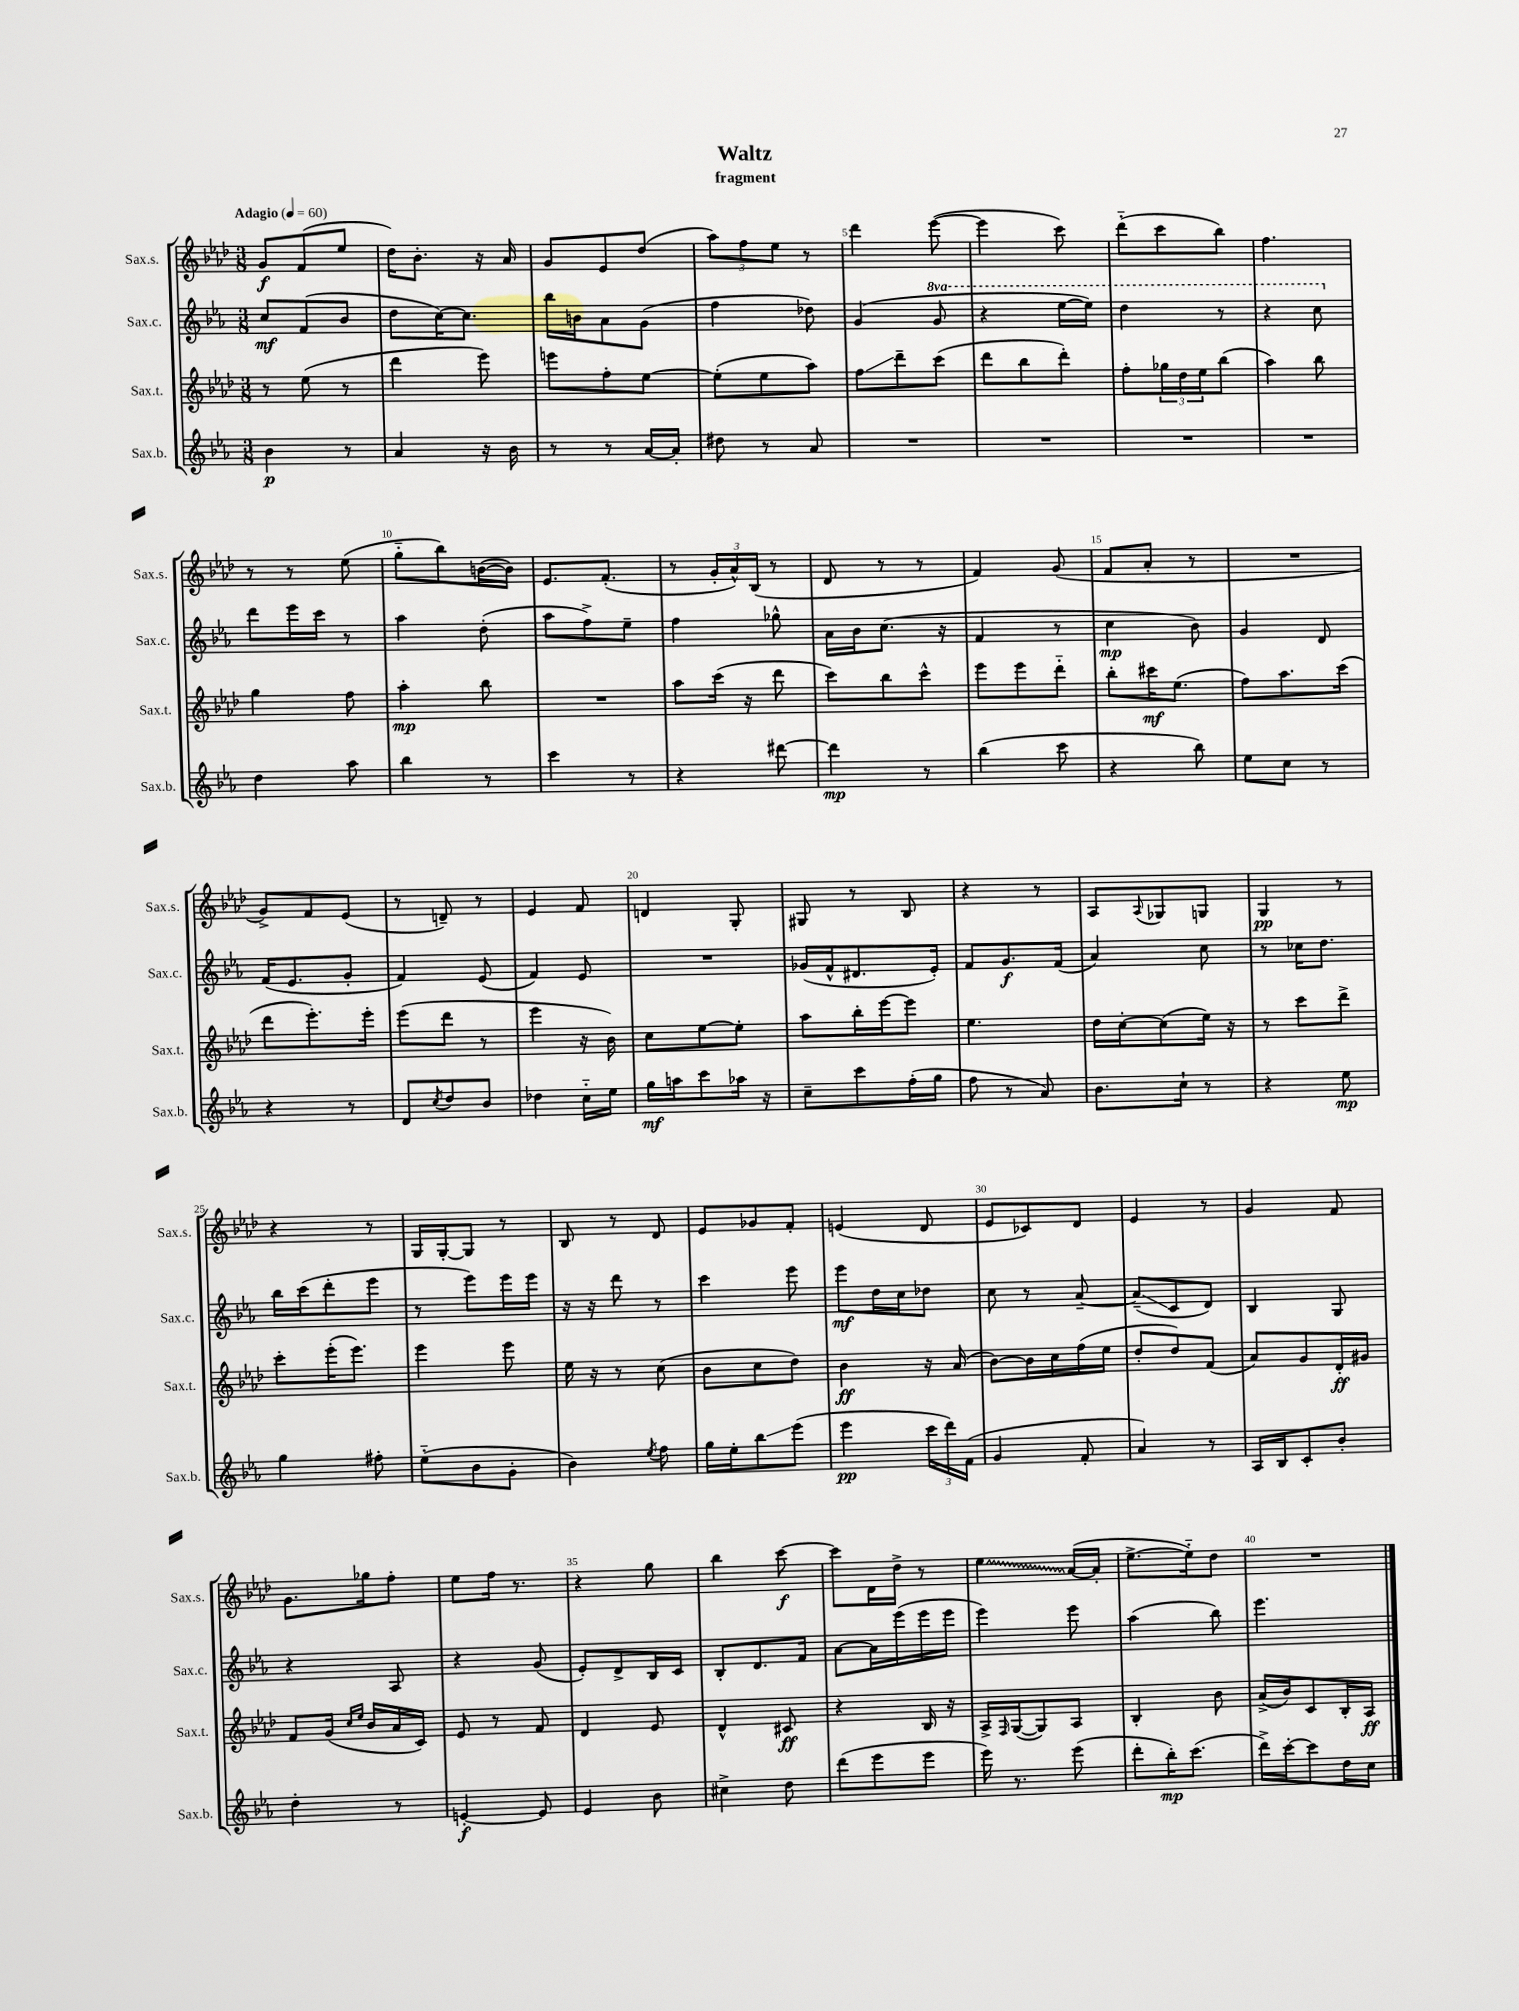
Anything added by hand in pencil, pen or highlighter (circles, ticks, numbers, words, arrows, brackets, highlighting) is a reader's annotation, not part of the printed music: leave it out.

**kern	**kern	**kern	**kern
*staff4	*staff3	*staff2	*staff1
*clefG2	*clefG2	*clefG2	*clefG2
*k[b-e-a-]	*k[b-e-a-d-]	*k[b-e-a-]	*k[b-e-a-d-]
*M3/8	*M3/8	*M3/8	*M3/8
*MM60	*MM60	*MM60	*MM60
4b-	8r	8cc	8g
.	(8ee-	(8f	(8f
8r	8r	8b-	8ee-
=	=	=	=
4a-	4ddd-	8dd	16dd-)
.	.	.	8.b-'
.	.	[16cc)	.
.	.	8.cc]	.
16r	8eee-)	.	16r
16b-	.	.	16a-
=	=	=	=
8r	8eee	16bb-	8g
.	.	16b	.
8r	8ff'	8a-	8e-
[16a-	[8ee-	(8g	(8dd-
16a-']	.	.	.
=	=	=	=
8dd#	(8ee-']	4ff	12aa-)
.	.	.	12ff
8r	8ee-	.	.
.	.	.	12ee-
8a-	8aa-)	8dd-)	8r
=	=	=	=
4.r	8ff	(4g	4ddd-
.	8ddd-~	.	.
.	(8ccc	8gg	([8eee-
=	=	=	=
4.r	8ddd-	4r	4eee-]
.	8bb-	.	.
.	8ddd-')	[16eee-	8ccc)
.	.	16eee-])	.
=	=	=	=
4.r	8ff'	4ddd	(8ddd-'~
.	24gg-	.	8ccc
.	24dd-	.	.
.	24ee-	.	.
.	(8bb-	8r	8bb-)
=	=	=	=
4.r	4aa-)	4r	4.ff
.	8bb-	8ccc	.
=	=	=	=
4dd	4gg	8ddd	8r
.	.	16eee-	8r
.	.	16ccc	.
8aa-	8ff	8r	(8ee-
=	=	=	=
4bb-	4aa-'	4aa-	8gg'~
.	.	.	8bb-)
8r	8bb-	(8dd'	([16b
.	.	.	16b])
=	=	=	=
4ccc	4.r	8aa-	8.e-
.	.	8ff^)	.
.	.	.	(8.f'
8r	.	8ee-~	.
=	=	=	=
4r	8aa-	4ff	8r
.	(16ccc	.	24g'
.	.	.	24a-^^)
.	16r	.	.
.	.	.	(24B-
[8ddd#	8ddd-	8gg-^^	8r
=	=	=	=
4ddd#]	8ccc)	16a-	8d-
.	.	16b-	.
.	8bb-	(8.cc	8r
8r	8ccc^^	.	8r
.	.	16r	.
=	=	=	=
(4bb-	8eee-	4f	4f)
.	8eee-	.	.
8ccc	8ddd-'~	8r	(8g
=	=	=	=
4r	8bb-'	4cc	8f
.	16ccc#	.	8a-'
.	(8.ee-	.	.
8bb-)	.	8b-)	8r
=	=	=	=
8ee-	8ff)	4g	4.r
8cc	8.aa-	.	.
8r	.	8d	.
.	(16ccc	.	.
=	=	=	=
4r	8ddd-	(16f	8g^)
.	.	8.e-	.
.	8.eee-')	.	8f
8r	.	8g'	(8e-
.	16eee-'	.	.
=	=	=	=
8d	(8eee-	4f)	8r
8qcc	.	.	.
8dd	8ddd-	.	8d~)
8b-	8r	(8e-	8r
=	=	=	=
4dd-	4eee-	4f)	4e-
16cc'~	16r	8e-	8f
16ee-	16b-)	.	.
=	=	=	=
16gg	8cc	4.r	4d
16aa	.	.	.
8ccc	[8ee-	.	.
16aa-	8ee-']	.	8G'
16r	.	.	.
=	=	=	=
8cc~	8aa-	(16g-	8G#
.	.	16f^^	.
8ccc	16bb-'	8.d#	8r
.	[16eee-	.	.
(16ff'	8eee-]	.	8B-
16gg	.	16e-')	.
=	=	=	=
8ff	4.ee-	8f	4r
8r	.	8.g	.
8a-)	.	.	8r
.	.	(16f	.
=	=	=	=
8.b-	16dd-	4a-)	8A-
.	[16cc'	.	.
.	.	.	8qqA-
.	(8cc]	.	8G-
16cc`	.	.	.
8r	16ee-)	8cc	8G
.	16r	.	.
=	=	=	=
4r	8r	8r	4G
.	8ccc	16cc-	.
.	.	8.dd	.
8ee-	8ddd-^	.	8r
=	=	=	=
4gg	8ccc'	16bb-	4r
.	.	(16ccc	.
.	(16eee-'	8ddd'	.
.	8.eee-)	.	.
8ff#'	.	8eee-	8r
=	=	=	=
(8ee-'~	4eee-	8r	16G
.	.	.	[16G'
8b-	.	8eee-)	8G]
8g'	8eee-	16eee-	8r
.	.	16eee-	.
=	=	=	=
4b-)	16ee-	16r	8B-
.	16r	16r	.
.	8r	8ddd	8r
8qee-	.	.	.
8ff	(8cc	8r	8d-
=	=	=	=
16gg	8b-	4ccc	8e-
16ee-'	.	.	.
8bb-	8cc	.	8g-
(8eee-	8dd-)	8eee-	8f'
=	=	=	=
4eee-	4b-	8eee-	(4e
.	.	16dd	.
.	.	16cc	.
24ccc	16r	8dd-	8d-
24ddd)	.	.	.
.	(16a-	.	.
(24f	.	.	.
=	=	=	=
4g	[8b-)	8cc	8e-
.	16b-]	8r	8c-)
.	16cc	.	.
8f'	(16ff	[8a-~	8d-
.	16ee-	.	.
=	=	=	=
4a-)	8dd-'	(8a-~]	4e-
.	8dd-)	8c	.
8r	(8f	8d)	8r
=	=	=	=
16A-	8a-)	4B-	4g
16B-	.	.	.
8c'	8g	.	.
8b-'	16d-'	8G	8f
.	16g#	.	.
=	=	=	=
4dd'	8f	4r	8.g
.	(16g	.	.
.	16qqcc	.	.
.	16qqee-	.	.
.	16b-	.	16gg-
8r	16a-	8A-	8ff'
.	16c)	.	.
=	=	=	=
[4e'	8e-	4r	8ee-
.	8r	.	16ff
.	.	.	8.r
8e]	8f	(8g	.
=	=	=	=
4e-	4d-	8e-')	4r
.	.	8d^	.
8b-	8e-	16B-	8gg
.	.	16c	.
=	=	=	=
4cc#^	4d-^^	8B-'	4bb-
.	.	8.d	.
8dd	8c#	.	[8ccc
.	.	16f	.
=	=	=	=
(8ddd	4r	[8a-	8ccc]
8eee-	.	16a-]	16d-
.	.	(16eee-	16dd-^
8eee-	16B-	16eee-	8r
.	16r	16eee-	.
=	=	=	=
16eee-)	16A-^	4eee-)	4ee-
.	16qqF	.	.
8.r	([16G	.	.
.	8G])	.	.
(8eee-	8A-	8eee-	([16a-
.	.	.	16a-']
=	=	=	=
8ddd'	4B-'	(4aa-	[8.ee-^
16bb-')	.	.	.
(8.ccc	.	.	16ee-'~])
.	8b-	8bb-)	8dd-
=	=	=	=
16ddd^)	(16a-^	4.eee-	4.r
[16ccc'	16b-)	.	.
8ccc]	8c	.	.
16dd	16B-'	.	.
16cc	16A-	.	.
==	==	==	==
*-	*-	*-	*-
